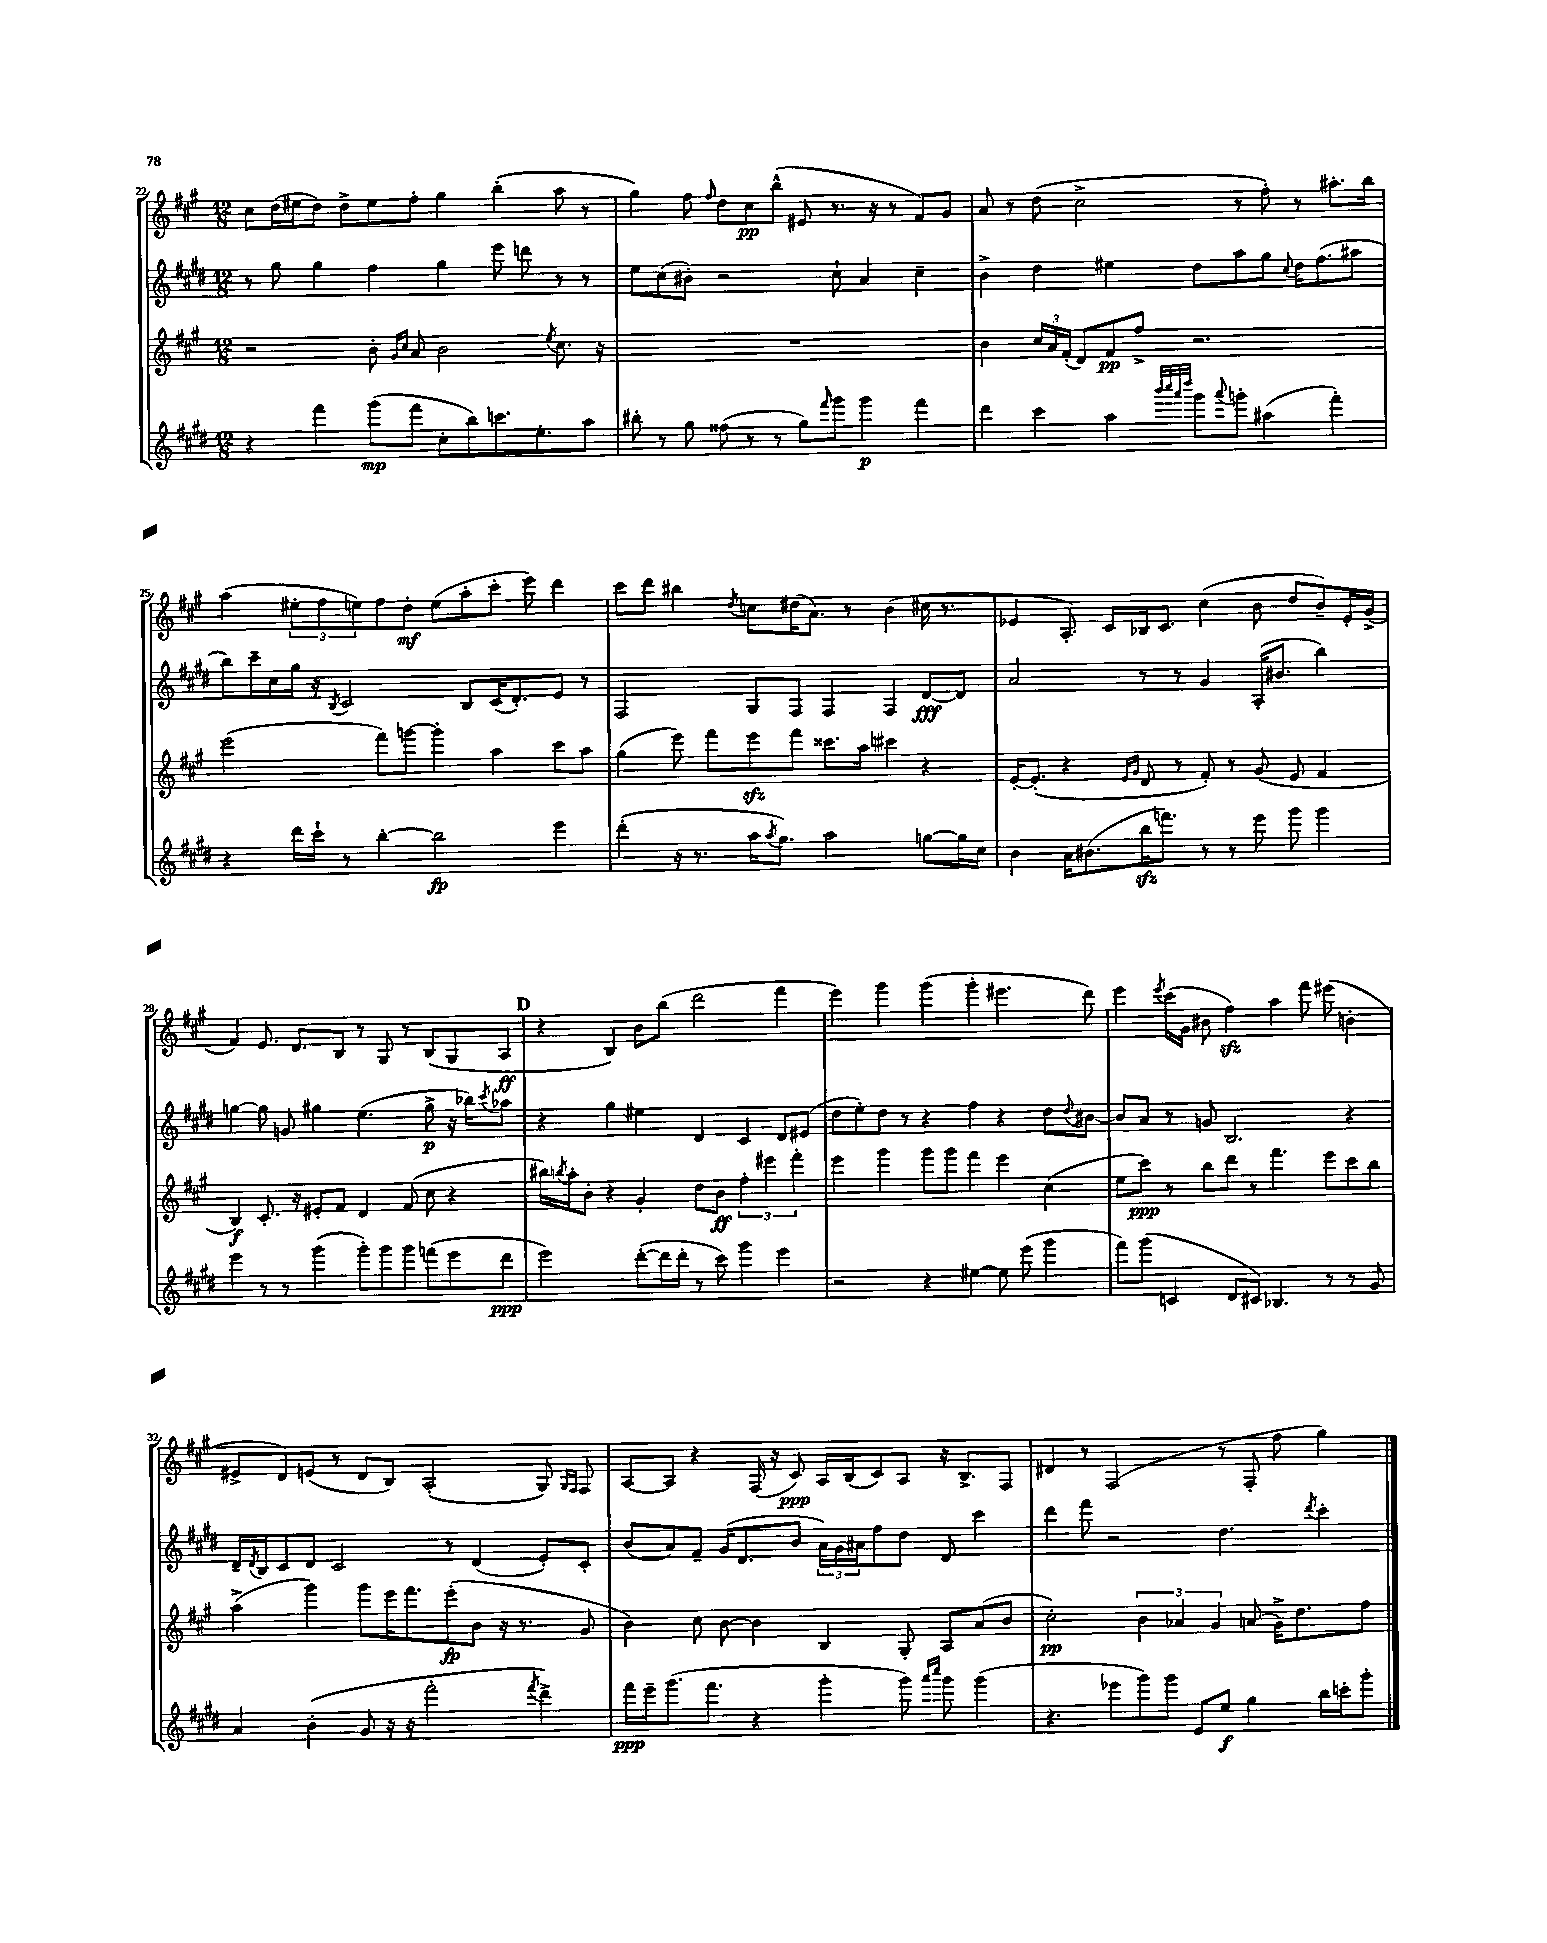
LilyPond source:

<<
\new StaffGroup <<
\new Staff = "s0" {
    \clef treble \key a \major \numericTimeSignature \time 12/8
    cis''8 d''16( eis''16 d''8) d''8-> eis''8 fis''8-. gis''4 b''4-.( a''8 r8 |
    gis''4) fis''8 \grace { fis''16 } d''8 cis''8\pp b''8-^( eis'8 r8. r16 r8 fis'8) gis'8 |
    a'8 r8 d''8( cis''2-> r8 fis''8-.) r8 ais''8.-. b''16 |
    a''4( \tuplet 3/2 { eis''8-. fis''8 e''8) } fis''8 d''8-.\mf e''8( a''8-. cis'''8-. e'''8) d'''4 |
    cis'''8 d'''8 bis''4 \acciaccatura { d''8 } c''8 dis''16( a'8.) r8 b'4( cis''16 r8. |
    ees'4 a8.-.) cis'16 bes16 cis'8. cis''4( b'8 d''8 b'8--) ees'16-. gis'16->( |
    fis'4) e'8. d'8. b8 r8 gis8 r8 b8( gis8 a8\ff |
    \mark \markup { \bold "D" } r4 b4) b'8 b''8( d'''2 fis'''4 |
    e'''4) gis'''4 gis'''4( gis'''4-. eis'''4. d'''8) |
    e'''4 \acciaccatura { e'''8 } cis'''16( gis'16 bis'8 fis''4\sfz) a''4 fis'''8 eis'''8( b'4-. |
    eis'8-> d'8) e'8( r8 d'8 b8) a2-.( gis8) \grace { gis16 fis16 } fis8 |
    a8~ a8 r4 fis16( r16 cis'8\ppp) a16 b16( cis'8) a8 r16 b8.-> fis8 |
    dis'4 r8 fis2( r8 fis8-. fis''8 gis''4) \bar "|." |
}
\new Staff = "s1" {
    \clef treble \key e \major \numericTimeSignature \time 12/8
    r8 gis''8 gis''4 fis''4 gis''4 e'''8 d'''8 r8 r8 |
    e''8 cis''8( bis'8-.) r2 cis''8-! a'4 cis''4-- |
    b'4-> dis''4 eis''4 dis''8 a''8 gis''8 \appoggiatura { cis''8 } dis''16 fis''8.( ais''8 |
    b''8) cis'''16-- cis''16 gis''16 r16 \acciaccatura { b8 } cis'2 b8 cis'16( dis'8.-.) e'8 r8 |
    fis2 gis8 fis8 fis4 fis4 dis'8~\fff dis'8 |
    a'2 r8 r8 gis'4 a16-.( bis'8. b''4) |
    g''4~ g''8 g'8 gis''4 e''4.( gis''8->\p r16 bes''16) \acciaccatura { cis'''8 } aes''8 |
    \mark \markup { \bold "D" } r4 gis''4 eis''4 dis'4 cis'4 dis'8 eis'8( |
    dis''8 e''8-.) dis''8 r8 r4 fis''4 r4 dis''8 \appoggiatura { dis''8 } bis'8~ |
    bis'8 a'8 r8 g'8 b2. r4 |
    dis'16-- \acciaccatura { dis'8 } b16 cis'8 dis'8 cis'2 r8 dis'4( e'8-.) cis'8-. |
    b'8( a'8) fis'8-- gis'16( dis'8. b'8 \tuplet 3/2 { a'16) gis'16 ais'16 } fis''8 dis''8 dis'8 cis'''4 |
    dis'''4 fis'''8 r2 dis''4. \acciaccatura { dis'''8 } cis'''4-. \bar "|." |
}
\new Staff = "s2" {
    \clef treble \key a \major \numericTimeSignature \time 12/8
    r2 b'8-. \grace { gis'16 cis''16 } a'8 b'2 \acciaccatura { e''8 } cis''8. r16 |
    R1. |
    b'4 \tuplet 3/2 { cis''16 a'16 fis'16-.( } d'8) fis'8\pp fis''8-> r2. |
    e'''2( fis'''8) g'''8~ g'''4-. a''4 cis'''8 a''8 |
    gis''4( e'''8) fis'''8 e'''8\sfz fis'''8 cisis'''8. a''16 cis'''4 r4 |
    e'16~-. e'8.-.( r4 \grace { e'16 gis'16 } d'8 r8 fis'8-.) r8 gis'8( e'8 fis'4 |
    b4\f) cis'8.-. r16 eis'8-. fis'8 d'4 fis'8( cis''8 r4 |
    \mark \markup { \bold "D" } bis''16) \acciaccatura { b''8 } a''16-. b'8-. r4 gis'4-. d''8 b'8\ff \tuplet 3/2 { fis''4-. eis'''4 fis'''4-. } |
    e'''4 gis'''4 gis'''8 gis'''8 fis'''4 e'''4 cis''4( |
    e''8 cis'''8\ppp) r8 b''8 d'''8 r8 fis'''4. e'''8 cis'''8 b''8 |
    a''4->( gis'''4) gis'''8 e'''16 fis'''8. e'''8-.\fp( b'8 r16 r8. gis'8 |
    b'4) cis''8 b'8~ b'4 b4 gis8-. a8 a'8( b'8 |
    cis''2-.\pp) \tuplet 3/2 { b'4 aes'4 gis'4 } a'8( gis'16->) d''8. fis''8 \bar "|." |
}
\new Staff = "s3" {
    \clef treble \key e \major \numericTimeSignature \time 12/8
    r4 fis'''4 gis'''8\mp( fis'''8 cis''8-. b''8) c'''8. e''8.-. a''8 |
    bis''8-. r8 gis''8 fisis''8( r8 r8 gis''8) \grace { fis'''16 } gis'''8 gis'''4\p fis'''4 |
    dis'''4 cis'''4 a''4 \grace { b'''32 cis''''32 a'''32 dis''''32 } gis'''8 \appoggiatura { a'''8 } g'''8-. ais''4( fis'''4-.) |
    r4 dis'''16 cis'''16-! r8 b''4~-. b''2\fp e'''4 |
    dis'''4-.( r16 r8. a''16 \acciaccatura { a''8 } gis''8.) a''2 g''8~ g''16 cis''16 |
    b'4 a'16 bis'8.( b''16\sfz f'''8.) r8 r8 e'''8 gis'''8 gis'''4 |
    e'''4 r8 r8 gis'''4( gis'''8-.) gis'''8 gis'''8 f'''8( e'''8 dis'''8\ppp |
    \mark \markup { \bold "D" } e'''2) dis'''8~-.( dis'''16 dis'''16-. r8 cis'''8) gis'''4 e'''4 |
    r2 r4 eis''4~ eis''8 e'''8( gis'''4 |
    fis'''8) gis'''8( c'4 dis'8 cis'8) bes4. r8 r8 gis'8 |
    a'4 b'4-.( gis'8 r16 r16 fis'''2-. \acciaccatura { fis'''8 } dis'''4->) |
    fis'''16\ppp e'''16-- gis'''8.( fis'''8. r4 gis'''4-. gis'''8) \grace { a'''16 cis''''16 } gis'''8 gis'''4( |
    r4. ees'''8 gis'''8) gis'''8 e'8 e''8\f gis''4 b''16 c'''16-. gis'''8-. \bar "|." |
}
>>
>>
\layout { \context { \Score currentBarNumber = #22 } }
